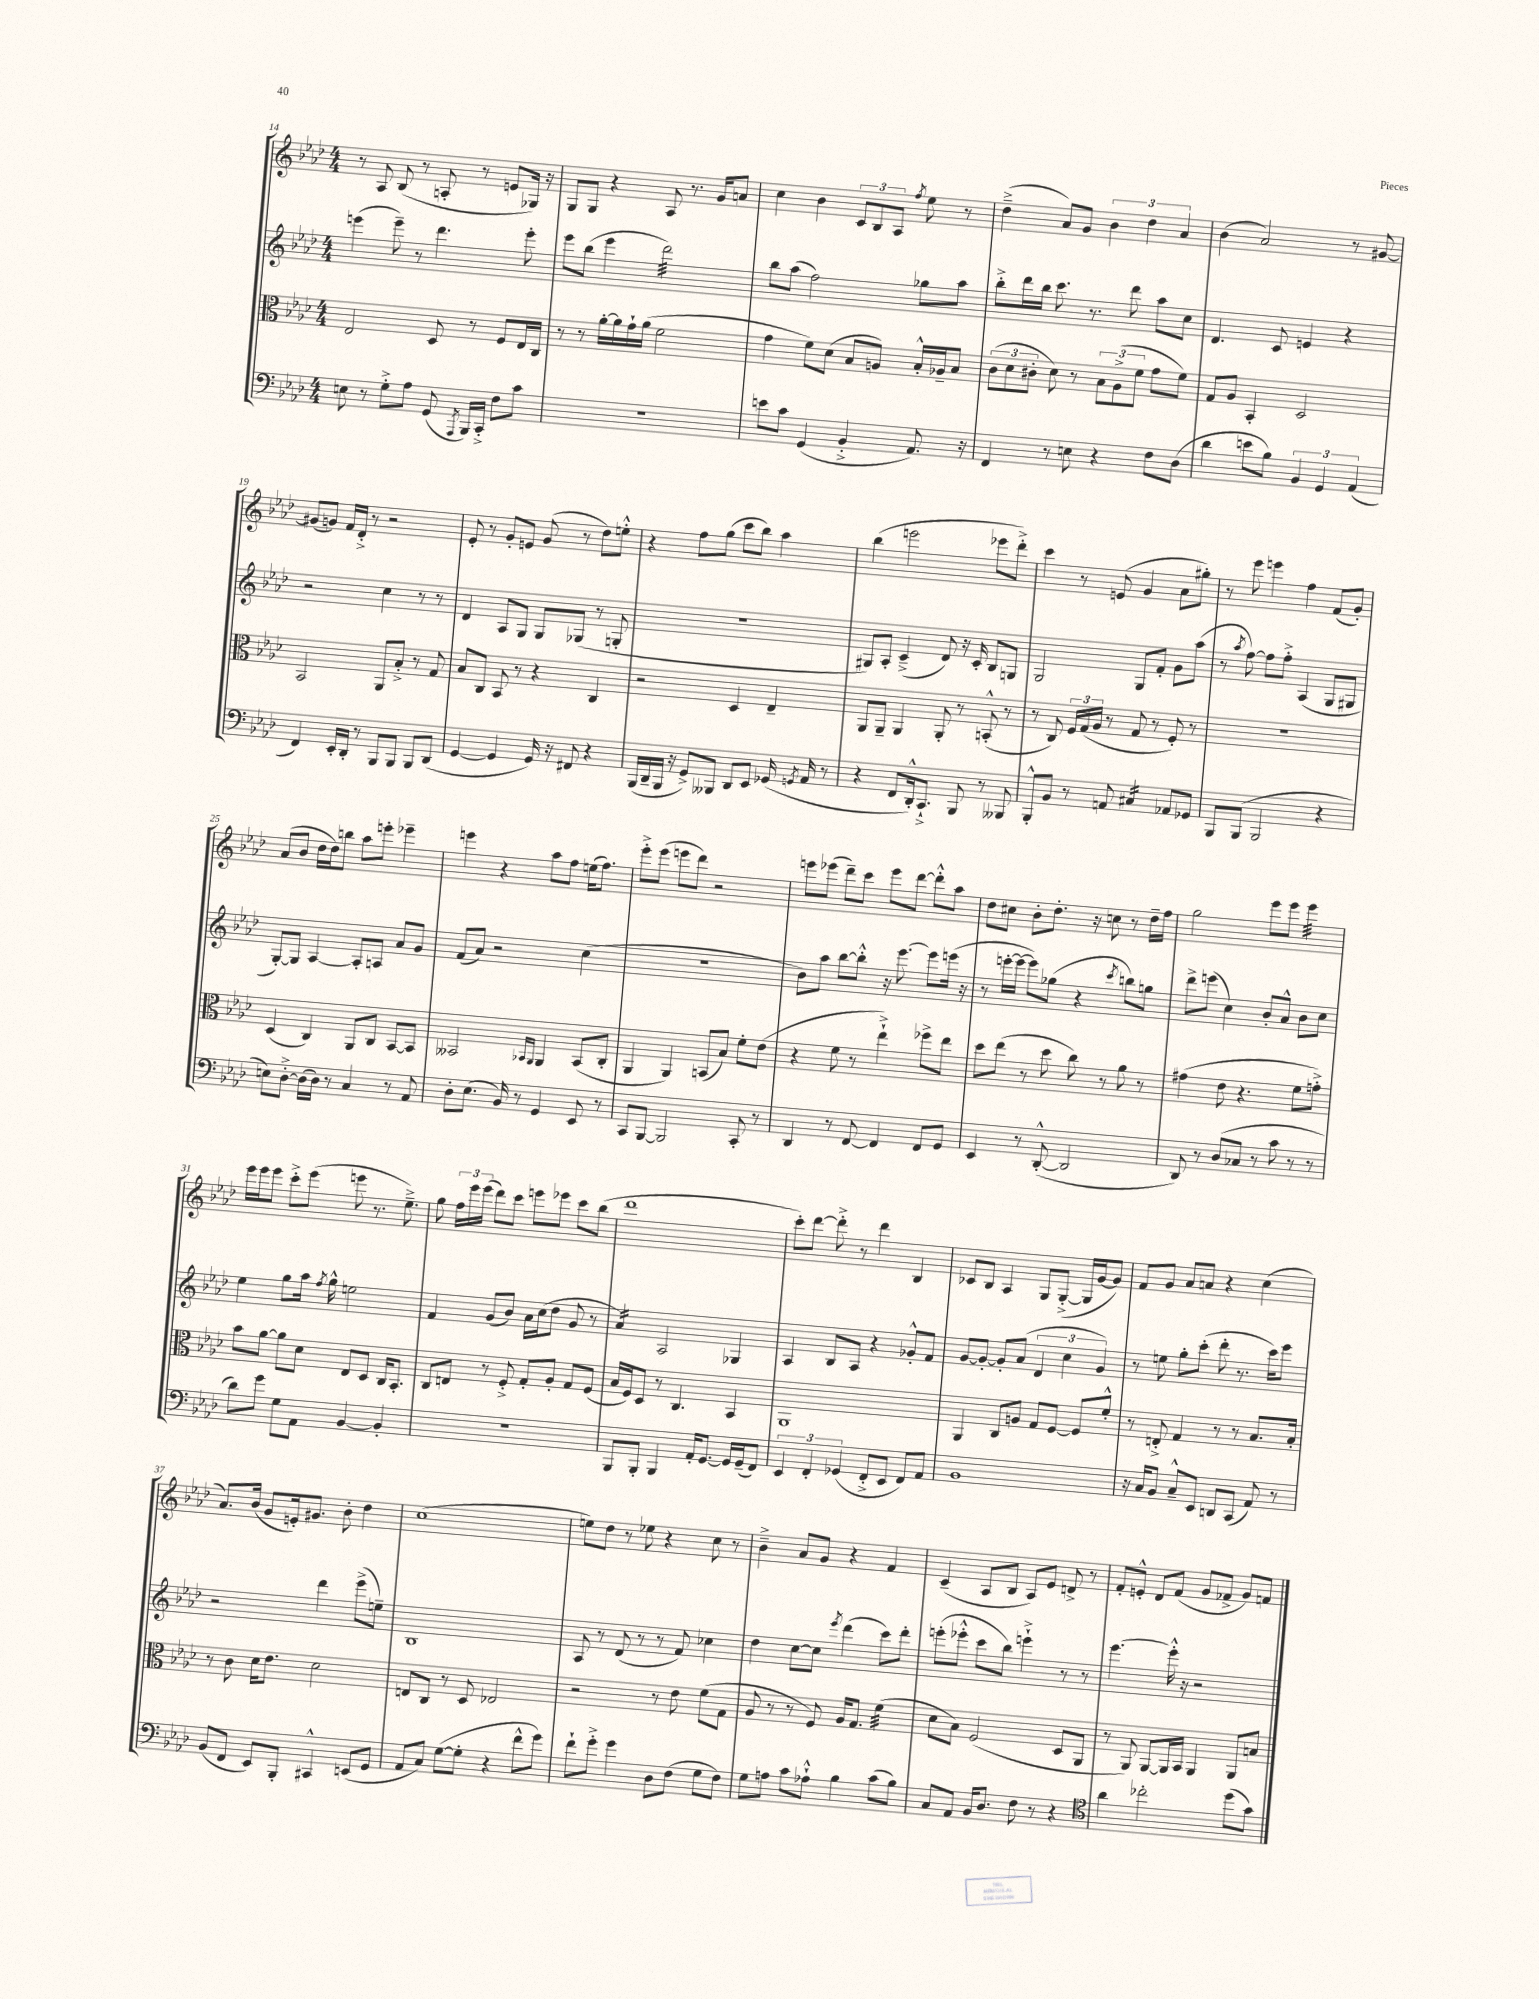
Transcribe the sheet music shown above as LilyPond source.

<<
\new StaffGroup <<
\new Staff = "s0" {
    \clef treble \key aes \major \numericTimeSignature \time 4/4
    \autoBeamOff r8 aes8 bes8( r8 a8-. r8 e'8[ ges16]) r16 |
    g8[ g8] r4 aes8 r8. g'16[ a'8] |
    c''4 bes'4 \tuplet 3/2 { c'8[ bes8 aes8] } \acciaccatura { f''8 } ees''8 r8 |
    des''4--->( aes'8[) g'8] \tuplet 3/2 { bes'4 des''4 aes'4 } |
    bes'4( aes'2) r8 gis'8~ |
    gis'8[( g'8]) f'16[ des'16]-.-> r8 r2 |
    ees'8-. r8 g'8[-. e'8] g'8( r8 des''8[) e''8]-.-^ |
    r4 f''8[ g''8]( c'''8[ bes''8]) aes''4 |
    bes''4( e'''2 ees'''8[ des'''8]-.->) |
    c'''4 r8 e'8( g'4 aes'8[ gis''8]-.) |
    r8 ees'''8 e'''4 f''4 f'8[( g'8]-.) |
    aes'8[( bes'8] des''16[ des''16) b''8] aes''8[ e'''8]-. ees'''4-- |
    e'''4 r4 aes''8[ f''8] e''16[( f''8.]) |
    ees'''8[-.-> ees'''8]( e'''8[ des'''8]) r2 |
    e'''8[ ees'''8]( des'''8[--) c'''8] ees'''8[ des'''8]~ des'''8[-.-^ aes''8] |
    des''8[ cis''8] bes'8[-. des''8.]-. r16 c''8 r8 des''16[-- f''16] |
    g''2 ees'''8[ ees'''8] ees'''4:32 |
    ees'''16[ ees'''16 ees'''8] c'''8[-.-> ees'''8]( e'''8 r8. ees''8.--->) |
    g''8 \tuplet 3/2 { f''16[ ees'''16 ees'''16]( } des'''8[) c'''8] e'''8[ ees'''8] c'''8[ bes''8]( |
    des'''1 |
    c'''8[-.) des'''8]~ des'''8-.-> r8 des'''4 bes4 |
    ces'8[ bes8] aes4 g8[ g8]~-.->( g16[ g'16~ g'8]) |
    f'8[ g'8] aes'8[ a'8] r4 c''4( |
    aes'8.[) bes'16]( g'8[ e'16-.) gis'8.] bes'8-. des''4 |
    c''1( |
    e''8[) des''8] r8 ees''8 r4 c''8 r8 |
    bes'4---> aes'8[ g'8] r4 f'4 |
    c'4--( aes8[ bes8] aes8[) ees'8] d'8-> r8 |
    f'8[-. e'8]-.-^ des'8[ f'8]( g'8[ fes'8]-> g'8[) f'8] \bar "|." |
}
\new Staff = "s1" {
    \clef treble \key aes \major \numericTimeSignature \time 4/4
    \autoBeamOff e'''4( e'''8--) r8 des'''4. e'''8-. |
    ees'''8[ bes''8]( ees'''4 des'''2:32) |
    bes''8[ aes''8]( f''2) ges''8[ aes''8] |
    bes''8[-.-> des'''16 bes''16] c'''8. r8. des'''8 aes''8[ c''8] |
    des'4. c'8 e'4 r4 |
    r2 c''4 r8 r8 |
    des'4 aes8[ g8] g8[ ges8]( r8 g8-. |
    R1 |
    gis8[) aes8]-. c'4--->( des'8) r16 c'16-. bes8[ g8] |
    g2 g8[ f'8]-. g'8[ aes''8]( |
    r8 \acciaccatura { aes''8 } f''8~) f''8[ f''8]-.-> aes4( g8[ gis8] |
    g8[~-.) g8] aes4~ aes8[-. a8] aes'8[ g'8] |
    f'8[( aes'8]) r2 c''4( |
    R1 |
    bes'8[) aes''8] bes''8[~ bes''8]-.-^ r16 ees'''8.~ ees'''8[ e'''16]( r16 |
    r8 e'''16[~-. e'''16]~ e'''8[) ges''8]( r4 \acciaccatura { c'''8 } b''8[) g''8] |
    des'''8[-> e'''8]( c''4) bes'8[-. aes'8]-^ bes'8[ c''8] |
    ees''4 g''8[ aes''16] \acciaccatura { f''8 } g''16-^ e''2 |
    f'4 g'8[( bes'8]) aes'16[ c''16( des''8] g'8 r8 |
    aes'4:16) aes2 ges4 |
    aes4 bes8[ aes8] r4 ges'8[-.-^ f'8] |
    g'8[~ g'8]~-. g'8[-. aes'8]( \tuplet 3/2 { des'4 c''4 g'4) } |
    r8 e''8 g''8[-. c'''8]-.( des'''8-. r8. c'''16[) ees'''8] |
    r2 des'''4 ees'''8[->( e''8]--) |
    bes1 |
    aes8 r8 des'8( r8 r8 f'8) ces''4 |
    des''4 c''8[~ c''8] \acciaccatura { ees'''8 } des'''4( c'''8[) des'''8]-. |
    e'''8[-.( ees'''8]-.-^ c'''8[ bes''8]) e'''4-!-> r8 r8 |
    ees'''4.~ ees'''16-.-^ r16 r2 \bar "|." |
}
\new Staff = "s2" {
    \clef alto \key aes \major \numericTimeSignature \time 4/4
    \autoBeamOff ees2 des8 r8 f8[ ees16 c16] |
    r8 r8 aes'16[~-. aes'16 g'16-! aes'16]( f'2 |
    g'4 f'8[) des'8]( bes8[ a8]) bes16[-.-^ aes16-- bes8] |
    \tuplet 3/2 { c'8[( des'8 cis'8]-. } des'8) r8 \tuplet 3/2 { bes8[ aes8->( f'8] } g'8[ f'8]) |
    g8[ aes8] bes,4-. des2 |
    bes,2 aes,8[ bes8]-.-> r8 g8 |
    bes8[ c8] bes,8 r8 r4 c4 |
    r2 des4 ees4-- |
    aes,8[ aes,8]-- aes,4 aes,8-. r8 b,8-.-^( r8 |
    r8 c8) \tuplet 3/2 { f16[ g16( aes16] } r8 g8 r8 f8-.) r8 |
    R1 |
    des4( c4) aes,8[ c8] bes,8[~ bes,8] |
    beses,2 \grace { bes,16[ aes,16] } aes,4 bes,8[( c8]-. |
    aes,4 aes,4) b,8[( bes8]) f'8[-. ees'8]( |
    r4 f'8 r8 ees''4-!->) fes''8[-> ees''8] |
    des''8[ ees''8]( r8 des''8 c''8) r8 aes'8 r8 |
    gis'4( ees'8 r4. f'8[ g'8]-.->) |
    bes'8[ aes'8]~ aes'8[ des'8] ees8[ des8] c16[ bes,8.]-. |
    c8[ e8] r8 f8-.-> g8[-. aes8]-. g8[ f8]( |
    bes16[ f16) des8] r8 c4. bes,4 |
    aes,1 |
    aes,4 c8[ a8] g8[ f8]~ f8[ f'8]-.-^ |
    r8 e8-.-> g4 r8 r8 bes8.[ bes16]-. |
    r8 c'8 des'16[ ees'8.] des'2 |
    e8[ c8] r8 des8 ees2 |
    r2 r8 ees'8 f'8[( g8] |
    aes8 r8 r8 f8) aes16[ g8.] f'4:32( |
    des'8[ bes8]) f2( des8[ aes,8] |
    r8 aes,8) aes,8[~ aes,16 bes,16] aes,4 aes,8[ b8] \bar "|." |
}
\new Staff = "s3" {
    \clef bass \key aes \major \numericTimeSignature \time 4/4
    \autoBeamOff e8 r8 g8[-.-> aes8] g,8( \acciaccatura { aes,,8 } bes,,16[) c,16]-.-> f8[ c'8] |
    r1 |
    e'8[ c'8] g,4( bes,4-.-> aes,8.) r16 |
    f,4 r8 e8 r4 f8[ des8]( |
    des'4 e'8[ bes8]) \tuplet 3/2 { bes,4 g,4 aes,4( } |
    f,4) ees,16[-. des,16]-. r8 bes,,8[ bes,,8] bes,,8[ des,8]( |
    g,4~ g,4 g,16) r16 fis,8 r4 |
    bes,,16[( des,16-- bes,,16] r16 g,8[->) beses,,8] des,8[ ees,8] ges,16( \acciaccatura { g,8 } aes,16 r8 |
    r4 f,8[ des,16-.-^) c,8.]-!-> bes,,8 r8 beses,,8 |
    bes,,8[-.-^ bes,8] r8 a,8 cis4:16 aes,8[ ges,8] |
    bes,,8[ bes,,8]( bes,,2 r4 |
    e8[) des8]~-.-> des16[( des16]) r8 c4 r8 aes,8 |
    des8[-. ees8.]( bes,16) r8 g,4 ees,8 r8 |
    c,8[ bes,,8]~ bes,,2 c,8-. r8 |
    des,4 r8 f,8~ f,4 f,8[ g,8] |
    ees,4 r8 des,8~-.-^( des,2 |
    des,8) r8 des8[( ces8] r8 c'8 r8 r8 |
    des'8[) g'8] g8[ aes,8] bes,4~ bes,4-. |
    R1 |
    bes,,8[ bes,,8]-. bes,,4 aes,16[-. g,8.]~ g,16[ g,16--( f,8]) |
    \tuplet 3/2 { ees,4 f,4-. ges,4( } f,8[-.-> ees,8] f,8[) aes,8] |
    bes,1 |
    r16 c16[ bes,8] c8[---^ ees,8] d,8[ c,8]( aes,8) r8 |
    bes,8[( f,8] ees,8[) bes,,8]-. cis,4-^ e,8[( g,8] |
    aes,8[ c8]) g8[~( g8]-. r4 f'8[-^ g'8]) |
    f'8[-! g'8]-.-> g'4 des8[ f8]( g8[ f8]) |
    g8[ a8] c'8[ aes8]-!-^ bes4 c'8[( bes8]) |
    c8[ aes,8] bes,16[ des8.] f8 r8 r4 |
    \clef tenor aes'4 ces''2-. des''8[( g'8]) \bar "|." |
}
>>
>>
\layout { \context { \Score currentBarNumber = #14 } }
